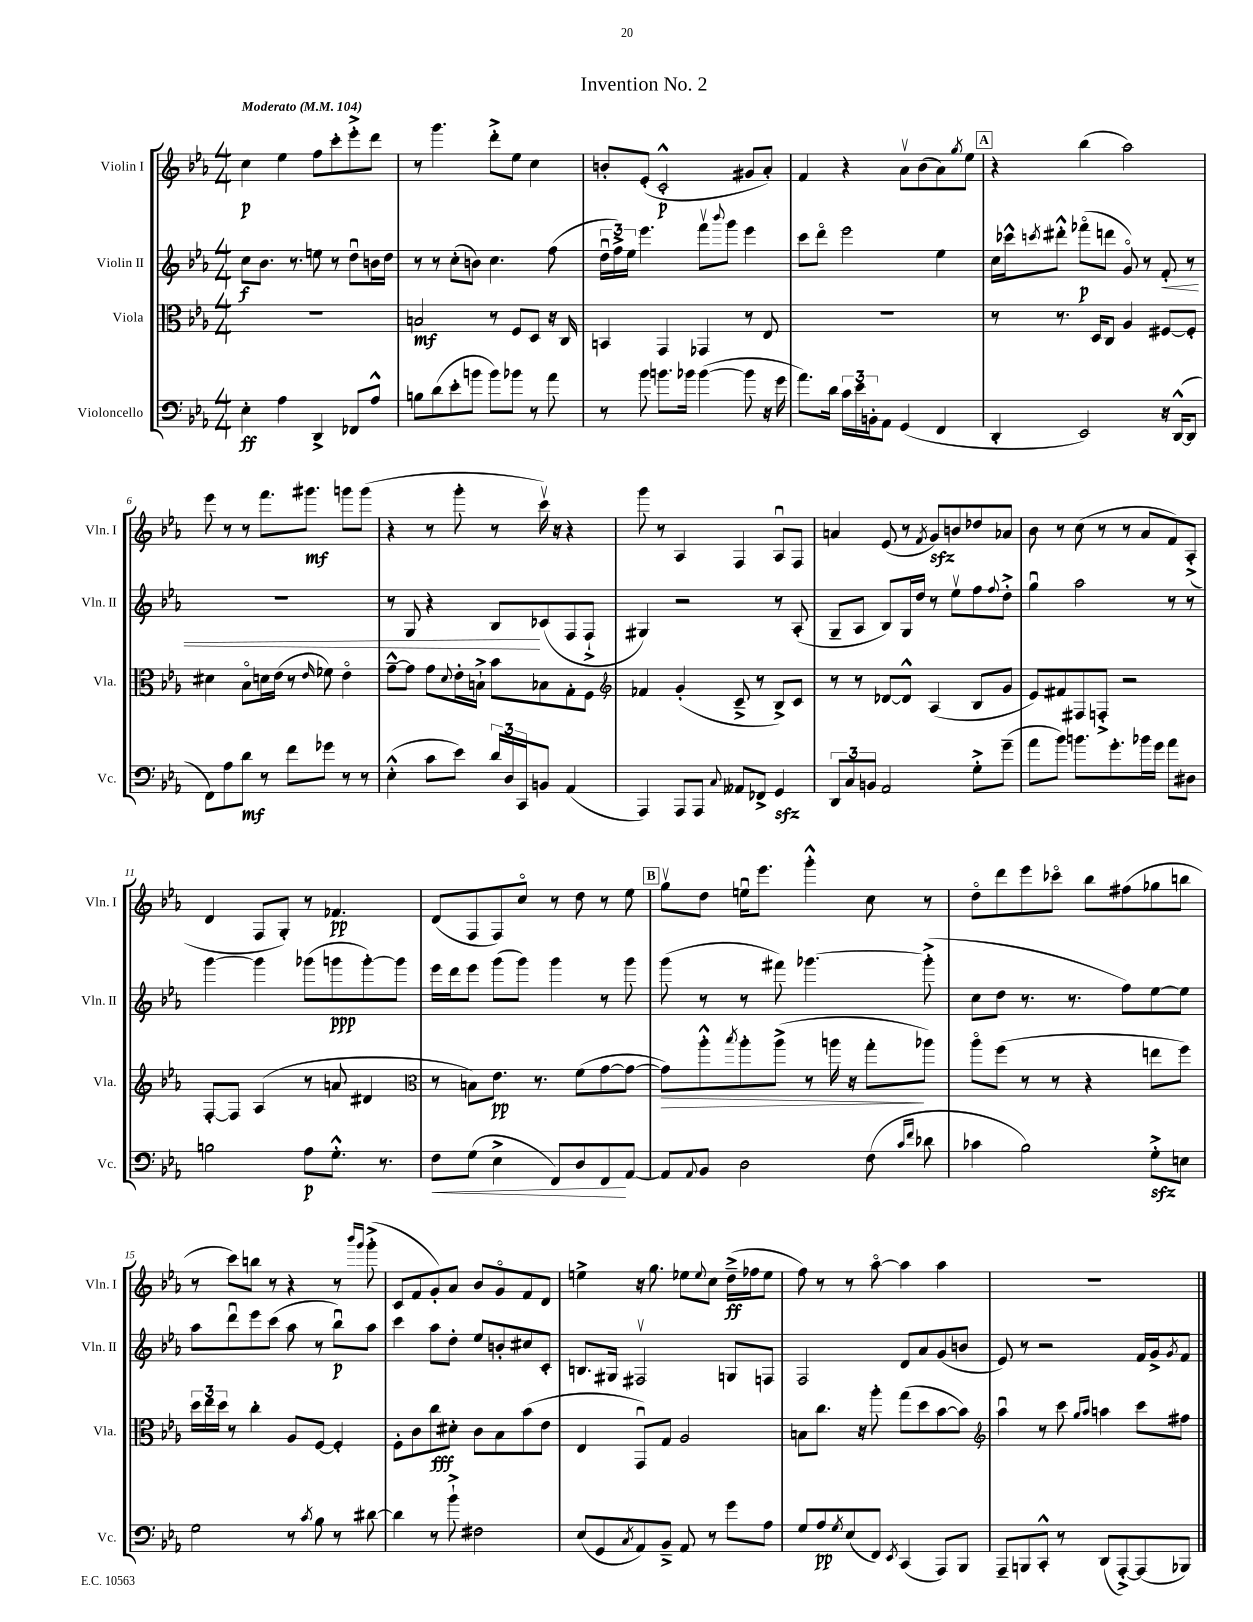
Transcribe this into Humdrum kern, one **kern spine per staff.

**kern	**kern	**kern	**kern
*staff4	*staff3	*staff2	*staff1
*clefF4	*clefC3	*clefG2	*clefG2
*k[b-e-a-]	*k[b-e-a-]	*k[b-e-a-]	*k[b-e-a-]
*M4/4	*M4/4	*M4/4	*M4/4
*MM104	*MM104	*MM104	*MM104
4E-'\	1r	8cc\L	4cc\
.	.	8.b-\J	.
4A-\	.	.	4ee-\
.	.	8.r	.
4DD^/	.	8ee\	8ff\L
.	.	8r	8ccc'\
8FF-/L	.	8ddu\L	8eee-'^\
8A-^^/J	.	16b\L	8ddd\J
.	.	16dd\JJ	.
=	=	=	=
8B\L	2B/	8r	8r
(8d\	.	8r	4.ggg\
8e-'\	.	(8cc'\L	.
8b\J	.	8b\J)	.
8b\L)	8r	4.cc\	8ddd'^\L
8b-\J	8F/L	.	8ee-\J
8r	8D/J	.	4cc\
8a-\	16r	(8ff\	.
.	16C/	.	.
=	=	=	=
8r	4BB/	24ddu\LL	8b'/L
.	.	24ff^\)	.
.	.	24ee-\JJ	.
8b-\	.	4.eee-\	(8e-'/J
8.b\L	4GG/	.	2c'^^/
16b-\Jk	.	.	.
([4b-\	4GG-/	8fffv\L	.
.	.	8qqbbb-/	.
.	.	8ggg\J	.
8b-\]	8r	4eee-\	8g#/L
16r	8E-/	.	8a-'/J)
16g\	.	.	.
=	=	=	=
8.a-\L)	1r	8ccc\L	4f/
.	.	8dddo\J	.
16d\Jk	.	.	.
24c\LL	.	2eee-\	4r
24e-\	.	.	.
24BB'\J	.	.	.
8AA-\J	.	.	.
(4GG/	.	.	8a-v\L
.	.	.	(8b-\
4FF/	.	4ee-\	8a-\)
.	.	.	8qgg/
.	.	.	8ee-\J
=	=	=	=
4DD'/	8r	16cc\LL	4r
.	.	16ccc-^^\J	.
.	.	8qccc/	.
.	8.r	8ddd#'^^\J	.
2EE-/)	.	(8fff-o\L	(4bb-\
.	16D/LK	.	.
.	8C/J	8ddd\J	.
.	4A-/	8go/)	2aa-\)
.	.	8r	.
16r	[8F#/L	8f'/	.
([16DD^^/LK	.	.	.
8DD/]J	8F#'/]J	8r	.
=	=	=	=
8FF\L)	4d#\	1r	8eee-\
8A-\	.	.	8r
8d\J	8B-o\L	.	8r
8r	16d\L	.	8.fff\L
.	(16e-\JJ	.	.
8f\L	8r	.	.
.	.	.	8.ggg#\J
.	16qqe-/	.	.
8g-\J	8f-\)	.	.
8r	4e-o\	.	8ggg\L
8r	.	.	(8ggg\J
=	=	=	=
(4E-'^^\	[8g~^^\L	8r	4r
.	8g\]J	8G/	.
8c\L	8g\L	4r	8r
.	8qqd/	.	.
8e-\J)	16e-'\L	.	8ggg'\
.	16B`^\JJ	.	.
24d/LL	8b-\L	8B-/L	8r
24D/	.	.	.
24CC/J	.	.	.
8BB/J	8B-\	(8c-/	16cccv\)
.	.	.	16r
(4AA-/	8G'\	8F/	4r
.	8F\J	8F`^/J	.
=	=	=	=
*	*clefG2	*	*
4AAA-/)	4f-/	4G#/)	8ggg\
.	.	.	8r
8AAA-/L	(4g'/	2r	4A-/
8AAA-/J	.	.	.
8qqC/	.	.	.
8AA--/L	8c~^/	.	4F/
8FF-^/J	8r	.	.
4GG/	8B-^/L)	8r	8A-u/L
.	8c/J	(8A-'/	8F/J
=	=	=	=
12DD/L	8r	8G~/L	4a/
12C/	.	.	.
.	8r	8A-/J	.
12BB/J	.	.	.
2AA-/	[8d-/L	8B-/L)	(8e-/
.	8d-^^/]J	16G/L	8r
.	.	16dd/JJ	.
.	.	.	8qf/
.	(4A-/	8r	8g/L)
.	.	8ee-v\L	8b/
8G'^\L	8B-/L	8ff\	8dd-/
.	.	8qqff/	.
(8g~\J	8g/J	8dd'^\J	8a-/J
=	=	=	=
8a-\L	8e-/L)	4ggu\	8b-\
8b-\J)	8f#/	.	8r
8.b\L	8F#/	2aa-\	(8cc\
.	8F'^/J	.	8r
8.g'\	.	.	.
.	2r	.	8r
16b-\L	.	.	8a-/L
16g\JJ	.	.	.
8a-\L	.	8r	8f/)
8D#\J	.	8r	(8A-'^/J
=	=	=	=
2B\	[8F'/L	[4ggg\	4d/
.	8F/]J	.	.
.	(4A-/	4ggg\]	8F/L
.	.	.	8G'/J)
8A-\L	8r	(8ggg-\L	8r
8.G'^^\J	8a/	8ggg\	4.f-/
.	4d#/	[8ggg'\)	.
8.r	.	.	.
.	.	8ggg\]J	.
=	=	=	=
*	*clefC3	*	*
8F\L	8r	16eee-\LL	(8d/L
.	.	16ddd\J	.
(8G\J	8B\L)	8eee-\J	8F/
4E-^\	8.e-\J	(8ggg\L	8F/)
.	.	8ggg\J)	8cco/J
.	8.r	.	.
8FF/L)	.	4ggg\	8r
8D/	(8f\L	.	8dd\
8FF/	[8g\	8r	8r
[8AA-/J	8g\_J	8ggg\	8ee-\
=	=	=	=
8AA-/]L	8g\]L)	(8ggg\	8ggv\L
8qqAA-/	.	.	.
8BB-/J	8aa-'^^\	8r	8dd\J
.	8qbb-/	.	.
2D\	8aa-'\	8r	16eeu\LK
.	.	.	8.eee-\J
.	(8aa-^\J	8fff#\)	.
.	8r	[4.ggg-\	4ggg'^^\
.	16aa\	.	.
.	16r	.	.
(8F\	8gg'\L	.	8cc\
16qqc/LL	.	.	.
16qqf/JJ	.	.	.
8d-\	8aa-\J)	(8ggg-'^\]	8r
=	=	=	=
4c-\	8aa-o\L	8cc\L	8ddo\L
.	(8ff\J	8dd\J	8ddd\
2B-\)	8r	8.r	8eee-\
.	8r	.	8ccc-o\J
.	.	8.r	.
.	4r	.	8bb-\L
.	.	8ff\L)	(8ff#\
8G'^\L	8ee\L	[8ee-\	8gg-\
8E\J	8ff\J)	8ee-\]J	8bb\J
=	=	=	=
2G\	24dd\LL	8aa-\L	8r
.	24ee-\	.	.
.	24dd\JJ	.	.
.	8r	8dddu\	8ccc\L)
.	4cc'\	8eee-\	8bb\J
.	.	(8ccc\J	8r
8r	8A-/L	8aa-\	4r
8qc/	.	.	.
8B-\	[8F/J	8r	.
8r	4F'/]	8bb-u\L)	8r
.	.	.	16qqbbb-/LL
.	.	.	16qqggg/JJ
[8d#\	.	8aa-\J	(8ggg'^\
=	=	=	=
4d#\]	8F'\L	4ccc\	8c/L
.	8c\	.	8f/
8r	8cc\	8aa-\L	8g'/)
8b-`^\	8d#'\J	8dd'\J	8a-/J
2F#\	8c\L	8ee-/L	8b-/L
.	8B-\	8b'/	8go/
.	(8b-\	8cc#/	8f/
.	8e-\J	8c'/J	8d/J
=	=	=	=
(8E-/L	4E-/	8.B/L	4ee^\
8GG/	.	.	.
.	.	16G#/Jk	.
8qC/	.	.	.
8AA-/)	8GGu/L)	2F#v/	16r
.	.	.	8.gg\
8BB-~^/J	8G/J	.	.
8AA-/	2A-/	.	8ee-\L
.	.	.	8qqee-/
8r	.	.	8cc\J
8g\L	.	8G/L	(16dd~^\LL
.	.	.	16ff-\J
8A-\J	.	8F/J	8ee-\J
=	=	=	=
8G/L	8B\L	2F/	8ff\)
8A-/	8.cc\J	.	8r
8qG/	.	.	.
(8E-/	.	.	8r
.	16r	.	.
8FF/J)	8aa-'\	.	[8aa-o\
8qEE-/	.	.	.
(4CC/	(8gg\L	8d/L	4aa-\]
.	8dd\	8a-/	.
8AAA-/L)	[8b-\	(8g/	4aa-\
8BBB-/J	8b-\]J)	8b/J	.
=	=	=	=
*	*clefG2	*	*
8AAA-~/L	4aa-u\	8e-/)	1r
8BBB/	.	8r	.
8CC'^^/J	8r	2r	.
8r	8ccc\	.	.
.	16qqgg/LL	.	.
.	16qqaa-/JJ	.	.
(8DD/L	4aa\	.	.
[8AAA-'^/)	.	.	.
(8AAA-/]	8ccc\L	16f/LL	.
.	.	16g^/J	.
.	.	8qg/	.
8BBB-/J)	8ff#\J	8f/J	.
==	==	==	==
*-	*-	*-	*-
